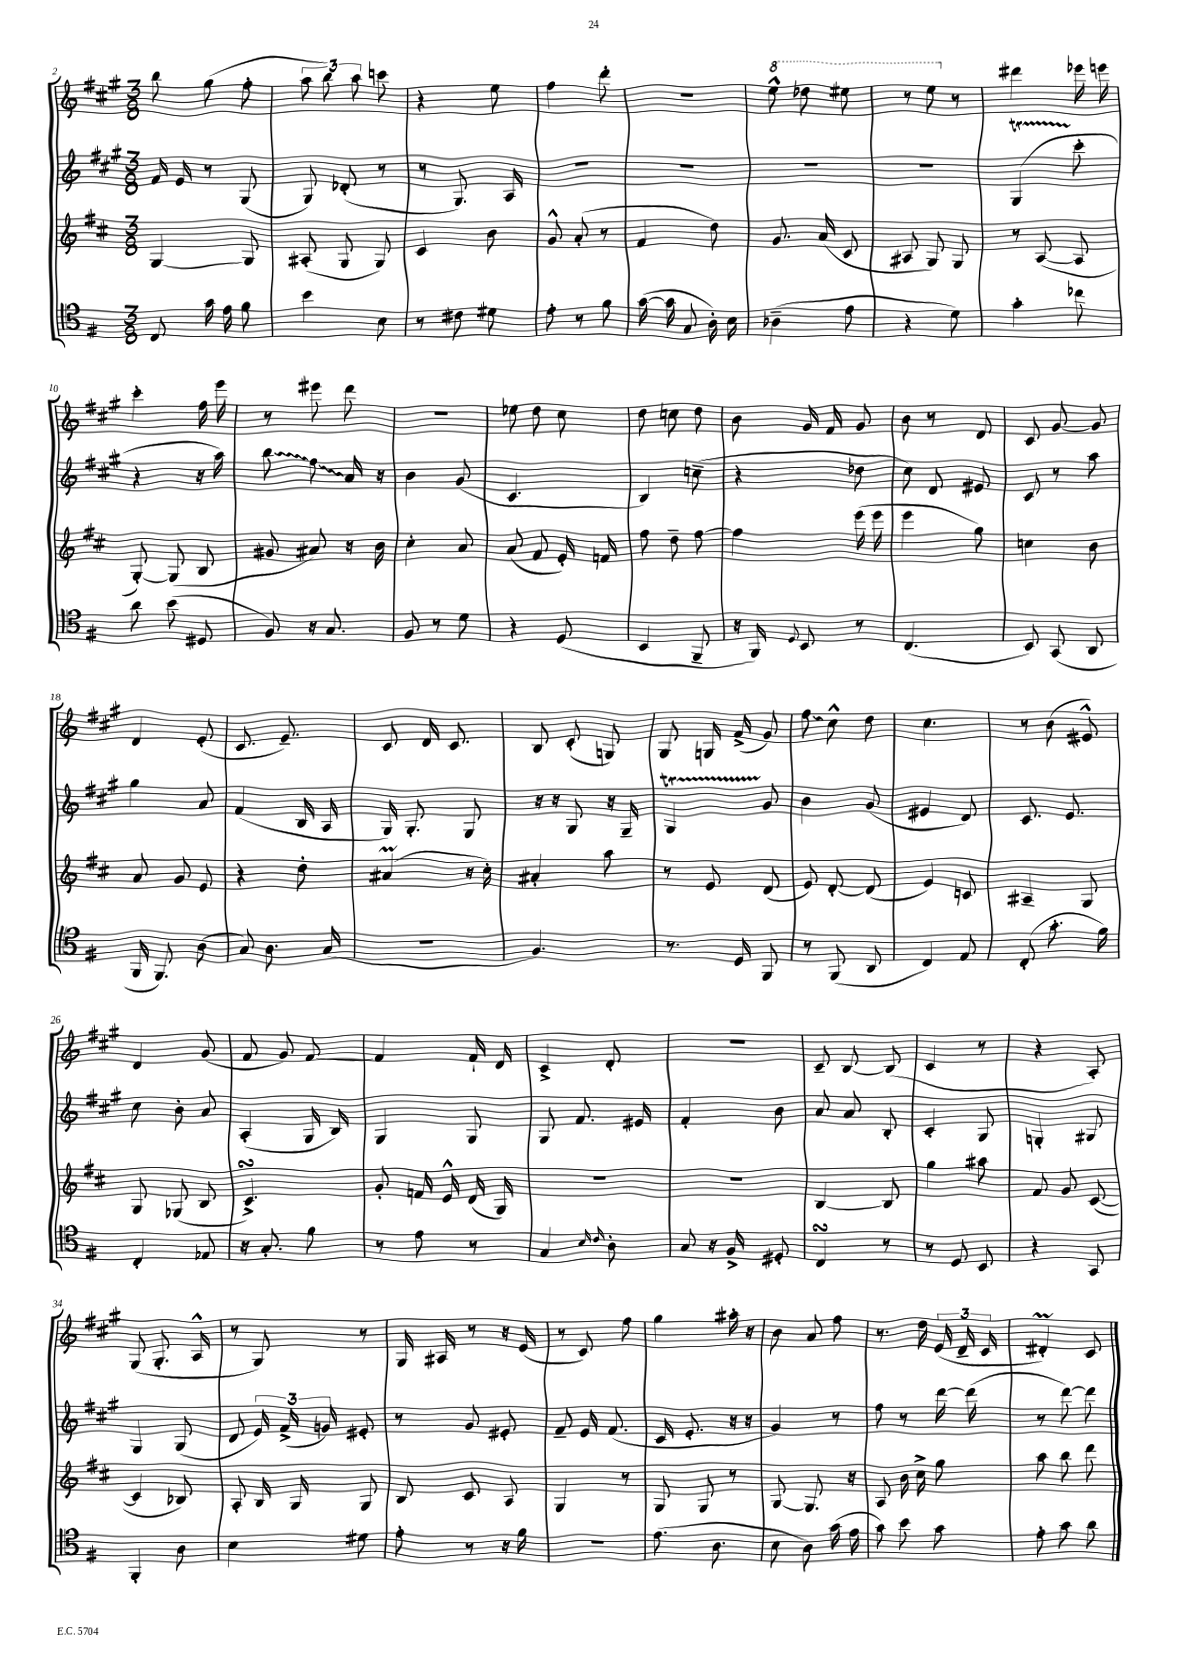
<<
\new StaffGroup <<
\new Staff = "s0" {
    \clef treble \key a \major \numericTimeSignature \time 3/8
    \autoBeamOff b''8 gis''8( fis''8-. |
    \tuplet 3/2 { a''8 b''8) a''8 } c'''8 |
    r4 e''8 |
    fis''4 d'''8-. |
    R4. |
    \ottava #1 e'''8-^ des'''8 eis'''8 |
    r8 e'''8 \ottava #0 r8 |
    dis'''4 ees'''16 e'''16 |
    cis'''4-. fis''16 e'''16 |
    r8 eis'''8 d'''8 |
    R4. |
    ees''8 d''8 cis''8 |
    d''8 c''8 d''8 |
    b'8 gis'16 fis'16 gis'8 |
    b'8 r8 d'8 |
    cis'8 gis'8~ gis'8 |
    d'4 e'8-.( |
    cis'8. e'8.--) |
    cis'8 d'16 cis'8. |
    b8 cis'8-.( g8) |
    gis8 g16 fis'16->( gis'8) |
    \once \override Glissando.style = #'zigzag fis''8\glissando cis''8-^ d''8 |
    cis''4. |
    r8 b'8( eis'8-^) |
    d'4 gis'8( |
    fis'8 gis'8) fis'8~ |
    fis'4 fis'16-! d'16 |
    cis'4-> d'8-. |
    R4. |
    cis'8-- b8~ b8( |
    cis'4 r8 |
    r4 a8-.) |
    gis8( gis8.-. a16-^ |
    r8 gis8) r8 |
    gis16 ais16 r8 r16 e'16( |
    r8 cis'8) fis''8 |
    gis''4 ais''16-. r16 |
    b'8 a'8 fis''8 |
    r8. d''16 \tuplet 3/2 { e'16( d'16-- cis'16 } |
    dis'4-.\prall) cis'8 \bar "|." |
}
\new Staff = "s1" {
    \clef treble \key a \major \numericTimeSignature \time 3/8
    \autoBeamOff fis'16 e'16 r8 gis8( |
    gis8) des'8-.( r8 |
    r8 gis8.) a16 |
    R4. |
    R4. |
    R4. |
    R4. |
    gis4\startTrillSpan( cis'''8-.\stopTrillSpan |
    r4 r16 a''16) |
    \once \override Glissando.style = #'zigzag b''8\glissando \once \override Glissando.style = #'zigzag fis''8\glissando a'16 r16 |
    b'4 gis'8( |
    cis'4. |
    b4) c''8--( |
    r4 des''8 |
    cis''8) d'8 eis'8 |
    cis'8 r8 a''8 |
    gis''4 a'8 |
    fis'4( b16 a16 |
    gis16) gis8.-. gis8 |
    r16 r16 gis8 r16 gis16-- |
    gis4\startTrillSpan gis'8\stopTrillSpan |
    b'4 gis'8( |
    eis'4 d'8) |
    cis'8. e'8. |
    cis''8 b'8-. a'8 |
    a4-.( gis16 b16) |
    gis4 gis8 |
    gis8 fis'8. eis'16 |
    fis'4-. b'8 |
    a'8 a'8 b8-. |
    cis'4-. gis8 |
    g4-. gis8 |
    gis4 gis8( |
    d'8 \tuplet 3/2 { e'16) fis'16->( g'16) } eis'8-. |
    r8 gis'8 eis'8-. |
    fis'8-- e'16 fis'8.( |
    cis'16 e'8.-. r16 r16 |
    gis'4) r8 |
    fis''8 r8 d'''16~ d'''16( |
    r8 d'''8~) d'''8 \bar "|." |
}
\new Staff = "s2" {
    \clef treble \key d \major \numericTimeSignature \time 3/8
    \autoBeamOff g4~ g8 |
    ais8-.( g8 g8) |
    cis'4 b'8 |
    g'8-^ a'8-.( r8 |
    fis'4 d''8) |
    g'8. a'16( cis'8 |
    ais8 g8) g8 |
    r8 a8~( a8 |
    g8~-.) g8( b8 |
    gis'8 ais'8) r16 b'16 |
    cis''4-. a'8 |
    a'8( fis'8 e'16-.) f'16 |
    fis''8 d''8-- fis''8~ |
    fis''4 e'''16( e'''16 |
    e'''4 g''8) |
    c''4 b'8 |
    a'8 g'8 e'8 |
    r4 d''8-. |
    ais'4\prall( r16 cis''16-.) |
    ais'4-. a''8 |
    r8 e'8 d'8( |
    e'8) d'8~-. d'8( |
    e'4) c'8 |
    ais4-- g8 |
    g8 ges8( b8 |
    cis'4.->\turn) |
    g'8-. f'16 e'16-^ d'16( g16) |
    R4. |
    R4. |
    b4~ b8 |
    g''4 ais''8 |
    fis'8 g'8 cis'8~( |
    cis'4 bes8) |
    a8-. b16 g16 g8 |
    b8 cis'8 a8 |
    g4 r8 |
    g8 g8 r8 |
    g8~ g8. r16 |
    a8 b'16 cis''16-> g''8 |
    a''8 b''8 d'''8 \bar "|." |
}
\new Staff = "s3" {
    \clef tenor \key g \major \numericTimeSignature \time 3/8
    \autoBeamOff c8 g'16 e'16 fis'8 |
    b'4 b8 |
    r8 cis'8 dis'8 |
    e'8-. r8 fis'8 |
    g'16~( g'16 g8 a16-.) b16 |
    aes4--( e'8 |
    r4 d'8) |
    g'4-. ces''8 |
    a'8 b'8( dis8 |
    fis8) r16 g8. |
    fis8 r8 d'8 |
    r4 d8( |
    b,4 fis,8-- |
    r16 fis,16) \appoggiatura { d8 } b,8 r8 |
    c4.( |
    b,8) g,8( a,8 |
    fis,16 fis,8.) a8( |
    g8) a8. g16( |
    R4. |
    fis4.) |
    r8. d16 fis,8 |
    r8 fis,8( a,8 |
    c4) e8 |
    c8-.( g'8.-. fis'16) |
    c4-. ees8 |
    r16 g8.-. fis'8 |
    r8 e'8 r8 |
    g4 \grace { b16 c'16 } a8-. |
    g8 r16 fis16-> dis8-. |
    c4\turn r8 |
    r8 d8 b,8 |
    r4 g,8 |
    fis,4-. a8 |
    b4 dis'8 |
    e'8-. r8 r16 fis'16 |
    R4. |
    e'8.( a8. |
    b8 a8) g'16( e'16 |
    g'8) b'8 g'8 |
    e'8-. g'8 a'8 \bar "|." |
}
>>
>>
\layout { \context { \Score currentBarNumber = #2 } }
